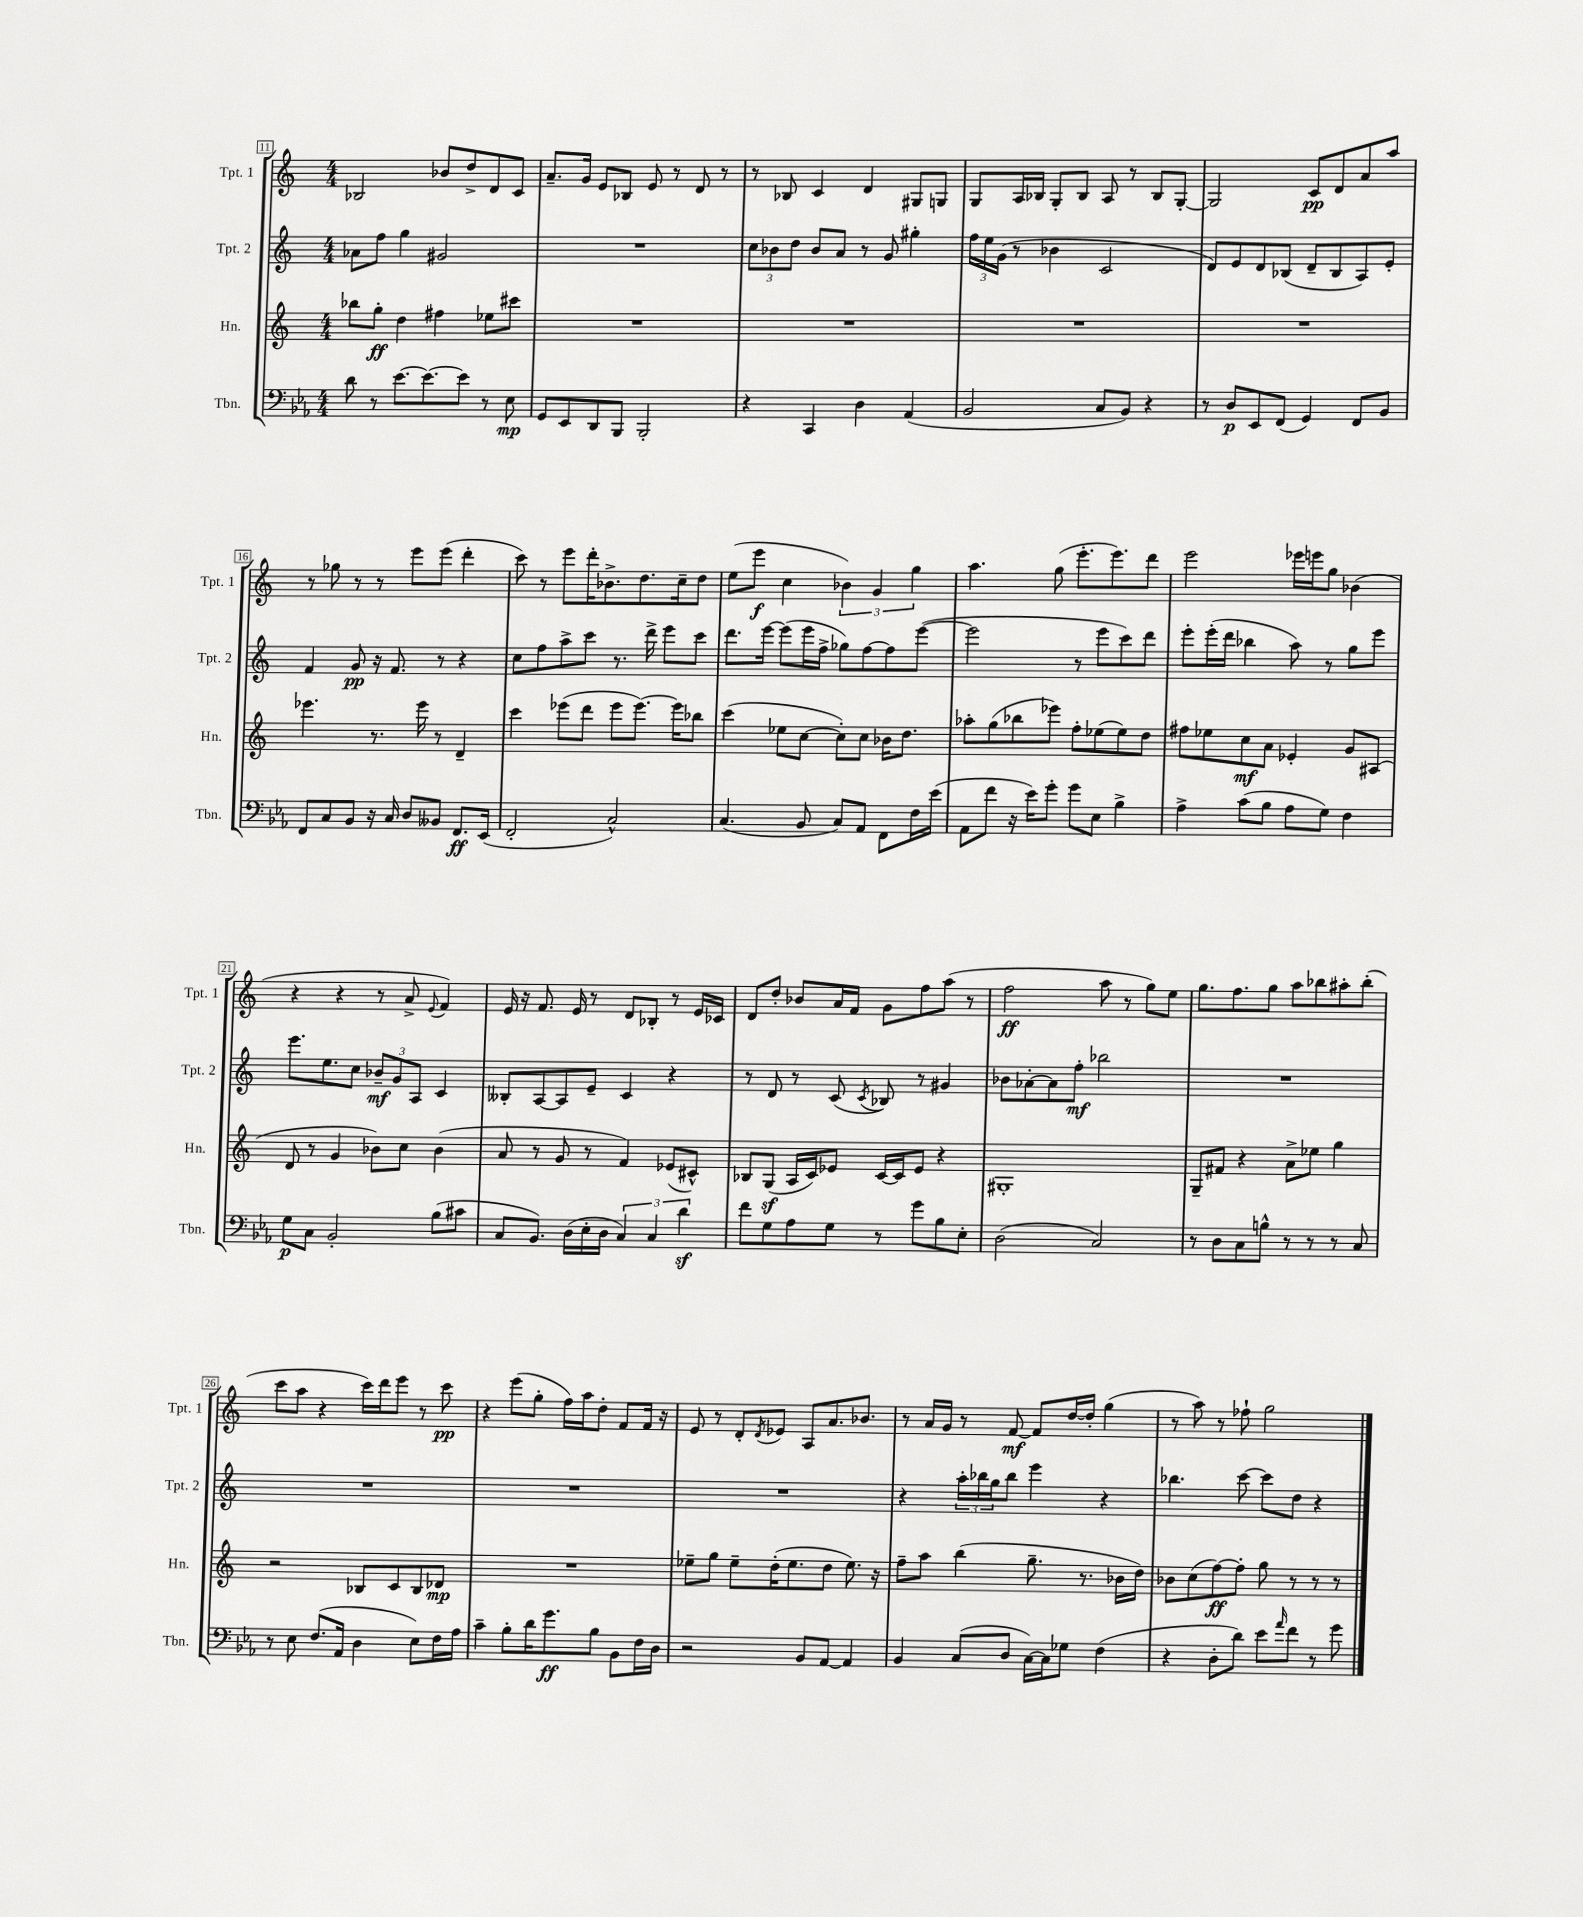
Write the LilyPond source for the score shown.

<<
\new StaffGroup <<
\new Staff = "s0" \with { instrumentName = "Tpt. 1" shortInstrumentName = "Tpt. 1" } {
    \clef treble \key c \major \numericTimeSignature \time 4/4
    bes2 bes'8 d''8-> d'8 c'8 |
    a'8.-- g'16 e'8 bes8 e'8 r8 d'8 r8 |
    r8 bes8 c'4 d'4 gis8 g8 |
    g8 a16 bes16 g8-. bes8 a8 r8 bes8 g8~-. |
    g2 c'8\pp d'8 a'8 a''8 |
    r8 ges''8 r8 r8 e'''8 e'''8( d'''4-. |
    c'''8) r8 e'''8 d'''16-. bes'8.-> d''8. c''16-- d''8 |
    e''8( e'''8\f c''4 \tuplet 3/2 { bes'4) g'4 g''4 } |
    a''4. g''8( e'''8.-. e'''8.) d'''8 |
    e'''2 ees'''16 e'''16 g''8 bes'4( |
    r4 r4 r8 a'8-> \appoggiatura { e'8 } f'4) |
    e'16 r16 f'8. e'16 r8 d'8 bes8-. r8 e'16 ces'16 |
    d'8 d''8-. bes'8 a'16 f'16 g'8 f''8 a''8( r8 |
    f''2\ff a''8 r8 g''8) e''8 |
    g''8. f''8. g''8 a''8 bes''8 ais''8-. bes''8-.( |
    c'''8 a''8 r4 c'''16) d'''16 e'''8 r8 c'''8\pp |
    r4 e'''8( g''8-. f''16) a''16 d''8-. f'8 f'16 r16 |
    e'8 r8 d'8-. \acciaccatura { d'8 } ees'8 a8 a'8. bes'8. |
    r8 a'16 g'16 r8 f'8~\mf f'8 d''16~ d''16-. g''4( |
    r8 a''8) r8 fes''8-! g''2 \bar "|." |
}
\new Staff = "s1" \with { instrumentName = "Tpt. 2" shortInstrumentName = "Tpt. 2" } {
    \clef treble \key c \major \numericTimeSignature \time 4/4
    aes'8 f''8 g''4 gis'2 |
    R1 |
    \tuplet 3/2 { c''8 bes'8 d''8 } bes'8 a'8 r8 g'8 gis''4-. |
    \tuplet 3/2 { f''16 e''16 g'16( } r8 bes'4 c'2 |
    d'8) e'8 d'8 bes8( d'8-- bes8 a8) e'8-. |
    f'4 g'8\pp r16 f'8. r8 r4 |
    c''8 f''8 a''8-> c'''8 r8. d'''16-> e'''8 c'''8 |
    d'''8. e'''16~ e'''8( e'''16 f''16-> ges''8) f''8~ f''8 e'''8~( |
    e'''2 r8 e'''8 c'''8) d'''8 |
    e'''8-. e'''16-.( d'''16 bes''4 a''8) r8 g''8 e'''8 |
    e'''8. e''8. c''8 \tuplet 3/2 { bes'8--\mf g'8 a8 } c'4 |
    beses8-. a8~ a8 e'8-- c'4 r4 |
    r8 d'8 r8 c'8( \acciaccatura { c'8 } bes8) r8 gis'4 |
    bes'8 aes'8~-. aes'8 f''8-.\mf bes''2 |
    R1 |
    R1 |
    R1 |
    R1 |
    r4 \tuplet 3/2 { a''16-. bes''16 g''16 } bes''8 e'''4 r4 |
    bes''4. c'''8~ c'''8 d''8 r4 \bar "|." |
}
\new Staff = "s2" \with { instrumentName = "Hn." shortInstrumentName = "Hn." } {
    \clef treble \key c \major \numericTimeSignature \time 4/4
    bes''8 g''8-.\ff d''4 fis''4 ees''8 cis'''8 |
    R1 |
    R1 |
    R1 |
    R1 |
    ees'''4. r8. ees'''16 r8 d'4-- |
    c'''4 ees'''8( d'''8 ees'''8 ees'''8.~) ees'''16 bes''8 |
    c'''4( ees''8 c''8~ c''8-.) c''8 bes'16 d''8. |
    aes''8-. g''8( bes''8 ees'''8) f''8-. ees''8( ees''8) d''8 |
    fis''8 ees''8 c''8\mf a'8 ees'4-. g'8 ais8( |
    d'8 r8 g'4 bes'8) c''8 bes'4( |
    a'8 r8 g'8 r8 f'4) ees'8( cis'8-^) |
    bes8 g8\sf( a16 c'16) ees'8 c'16~ c'16 ees'8 r4 |
    gis1-. |
    g8-- fis'8 r4 a'8-> ees''8 g''4 |
    r2 bes8 c'8 bes8 des'8\mp |
    R1 |
    ees''8-- g''8 ees''8-- d''16-.( ees''8. d''8 ees''8.) r16 |
    f''8-- a''8 b''4( g''8.-- r8. bes'16 d''16) |
    bes'8 c''8( f''8~\ff) f''8-. g''8 r8 r8 r8 \bar "|." |
}
\new Staff = "s3" \with { instrumentName = "Tbn." shortInstrumentName = "Tbn." } {
    \clef bass \key ees \major \numericTimeSignature \time 4/4
    d'8 r8 ees'8.~ ees'8.~ ees'8 r8 ees8\mp |
    g,8 ees,8 d,8 bes,,8 bes,,2-. |
    r4 c,4 d4 aes,4( |
    bes,2 c8 bes,8) r4 |
    r8 d8\p ees,8 f,8( g,4) f,8 bes,8 |
    f,8 c8 bes,8 r16 c16 d8 beses,8 f,8.\ff ees,16( |
    f,2-. c2-^) |
    c4.( bes,8 c8) aes,8 f,8 f16 ees'16( |
    aes,8 f'8 r16 ees'16) g'8-. g'8 ees8 bes4-> |
    aes4-> c'8( bes8 aes8 g8) f4 |
    g8\p c8 bes,2-. bes8( cis'8 |
    c8 bes,8.) d16( ees16-. d16 \tuplet 3/2 { c4) c4 d'4\sf } |
    f'8 g8 aes8 g8 r8 g'8 bes8 ees8-. |
    d2( c2) |
    r8 d8 c8 b8-^ r8 r8 r8 c8 |
    r8 ees8 f8.( aes,16 d4 ees8) f16 aes16 |
    c'4-- bes8-. d'16 g'8.\ff bes8 bes,8 f16 d16 |
    r2 bes,8 aes,8~ aes,4 |
    bes,4 c8( d8 c16~) c16 ges8 f4( |
    r4 d8-. d'8) ees'8 \grace { aes'16 } f'8 r8 g'8 \bar "|." |
}
>>
>>
\layout { \context { \Score currentBarNumber = #11 \override BarNumber.stencil = #(make-stencil-boxer 0.1 0.3 ly:text-interface::print) } }
